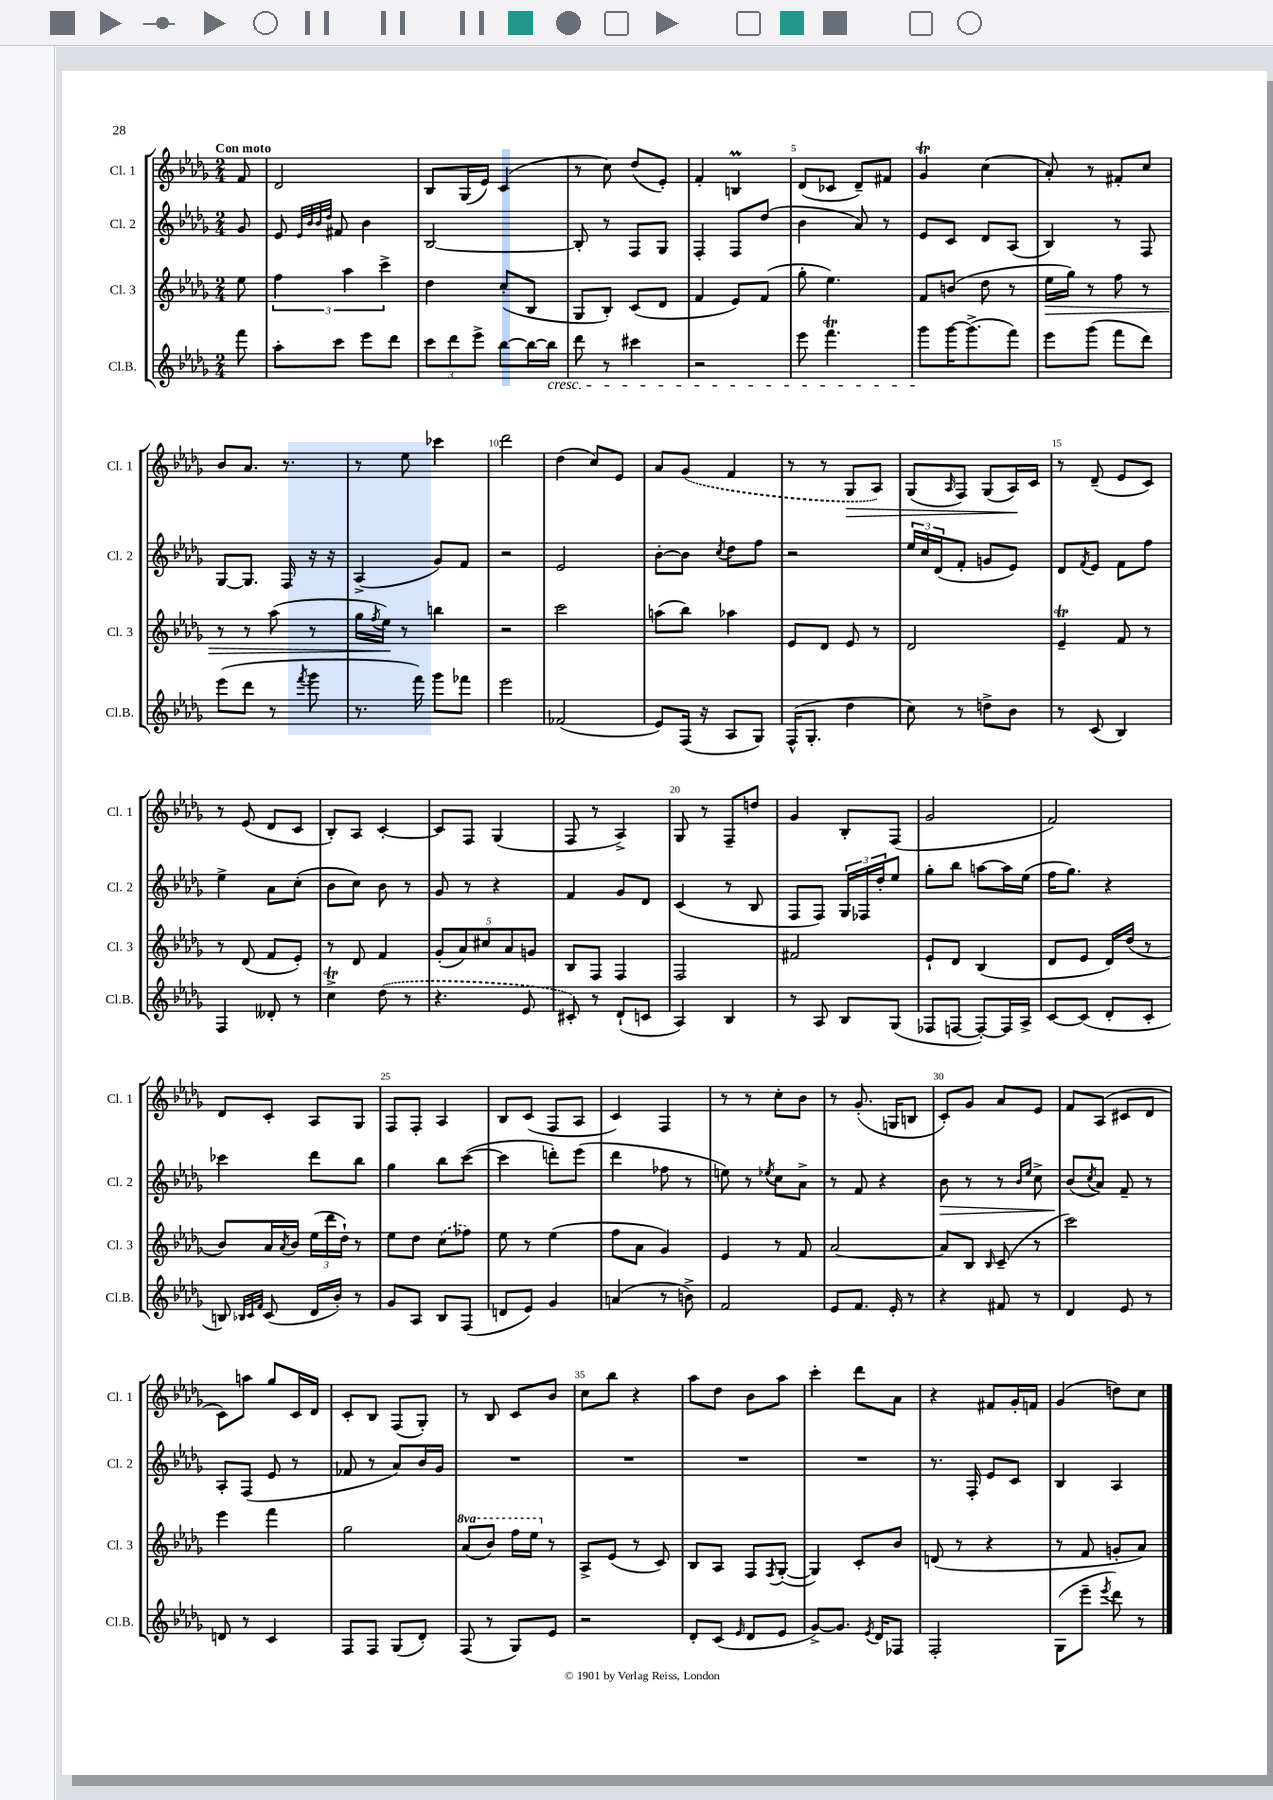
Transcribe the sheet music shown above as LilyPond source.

<<
\new StaffGroup <<
\new Staff = "s0" \with { instrumentName = "Cl. 1" shortInstrumentName = "Cl. 1" } {
    \clef treble \key des \major \numericTimeSignature \time 2/4 \partial 8 \tempo "Con moto"
    f'8 |
    des'2 |
    bes8 ges16( ees'16) c'4( |
    r8 c''8) des''8( ees'8-.) |
    f'4-. b4\prall |
    des'8( ces'8 des'8--) fis'8 |
    ges'4\trill c''4( |
    aes'8-.) r8 fis'8-. c''8 |
    bes'8 aes'8. r8. |
    r8 ees''8 ces'''4 |
    des'''2 |
    des''4( c''8) ees'8 |
    aes'8 \once \slurDashed ges'8( f'4 |
    r8 r8 ges8\> aes8) |
    ges8( \grace { aes16 } f8) ges8( aes16\!) c'16 |
    r8 des'8--( ees'8 c'8) |
    r8 ees'8( des'8 c'8 |
    bes8-.) aes8 c'4~-. |
    c'8 f8 ges4( |
    f8 r8 aes4->) |
    ges8 r8 f8-- d''8 |
    ges'4 bes8-. f8( |
    ges'2 |
    f'2) |
    des'8 c'8-. aes8 ges8 |
    f8 f8-. aes4 |
    bes8 c'8( f8 aes8 |
    c'4) f4 |
    r8 r8 c''8-. bes'8 |
    r8 ges'8.-.( g16 b8 |
    c'8-.) ges'8 aes'8 ees'8 |
    f'8 aes8( cis'8 des'8 |
    c'8) a''8 ges''8 c'16 des'16 |
    c'8-. bes8 f8( ges8-.) |
    r8 bes8 c'8 bes'8 |
    c''8 bes''8 r4 |
    aes''8 des''8 bes'8 aes''8 |
    c'''4-. des'''8 aes'8 |
    r4 fis'8 ges'16-. f'16 |
    ges'4( d''8) c''8 \bar "|." |
}
\new Staff = "s1" \with { instrumentName = "Cl. 2" shortInstrumentName = "Cl. 2" } {
    \clef treble \key des \major \numericTimeSignature \time 2/4 \partial 8
    ges'8 |
    ees'8 \grace { ees'32 bes'32 bes'32 des''32 } fis'8 bes'4 |
    bes2~ |
    bes8-. r8 f8 ges8 |
    f4-. f8 des''8( |
    bes'4 aes'8) r8 |
    ees'8 c'8 des'8 aes8( |
    bes4) r8 f8 |
    ges8~ ges8. f16 r16 r16 |
    aes4->( ges'8) f'8 |
    r2 |
    ees'2 |
    bes'8~-. bes'8 \acciaccatura { c''8 } des''8 f''8 |
    r2 |
    \tuplet 3/2 { ees''16 c''16 des'16( } f'8-. g'8 ees'8) |
    des'8 \acciaccatura { f'8 } ees'8 f'8 f''8 |
    ees''4-> aes'8 c''8-.( |
    bes'8 c''8) bes'8 r8 |
    ges'8 r8 r4 |
    f'4 ges'8 des'8 |
    c'4( r8 bes8 |
    f8 f8) \tuplet 3/2 { ges16 fes16 des''16-. } ees''8 |
    ges''8-. bes''8 a''8~ a''16 ees''16( |
    f''16 ges''8.) r4 |
    ces'''4 des'''8 bes''8 |
    ges''4 bes''8 c'''8~( |
    c'''4 d'''8-.) ees'''8( |
    des'''4 fes''8 r8 |
    e''8) r8 \acciaccatura { ees''8 } c''8 aes'8-> |
    r8 f'8 r4 |
    bes'8\> r8 r8 \grace { bes'16 ees''16 } c''8-> |
    bes'8\!( \acciaccatura { c''8 } aes'8) f'8-- r8 |
    aes8-. f8( ees'8 r8 |
    fes'8 r8 aes'8) bes'16 ges'16 |
    R2 |
    R2 |
    R2 |
    R2 |
    r8. f16-. ees'8 c'8 |
    bes4 aes4 \bar "|." |
}
\new Staff = "s2" \with { instrumentName = "Cl. 3" shortInstrumentName = "Cl. 3" } {
    \clef treble \key des \major \numericTimeSignature \time 2/4 \set Staff.ottavationMarkups = #ottavation-simple-ordinals \partial 8
    ees''8 |
    \tuplet 3/2 { f''4 aes''4 c'''4-> } |
    des''4 c''8-.( bes8 |
    ges8 bes8-.) c'8( des'8 |
    f'4 ees'8) f'8( |
    ges''8-. ees''4.) |
    f'8 b'8( des''8 r8 |
    ees''16\> ges''16) r8 f''8 r8 |
    r8 r8 aes''8( r8 |
    ges''16 \acciaccatura { f''8 } ees''16\!) r8 b''4 |
    r2 |
    c'''2 |
    a''8( bes''8) aes''4 |
    ees'8 des'8 ees'8 r8 |
    des'2 |
    ees'4--\trill f'8 r8 |
    r8 des'8( f'8 ees'8-.) |
    r8 des'8 f'4 |
    \tuplet 5/4 { ges'8-.( aes'8) cis''8 aes'8 g'8 } |
    bes8 f8 f4 |
    f2 |
    fis'2 |
    ees'8-! des'8 bes4( |
    des'8 ees'8 des'16) des''16( r8 |
    bes'8) aes'16 \acciaccatura { aes'8 } bes'16 \tuplet 3/2 { ees''16( des'''16 des''16-!) } r8 |
    ees''8 des''8 \once \slurDashed c''8( fes''8) |
    ees''8 r8 ees''4( |
    f''8 aes'8 ges'4) |
    ees'4 r8 f'8 |
    aes'2~ |
    aes'8 bes8 \grace { bes16 } c'8--( r8 |
    c'''2) |
    ees'''4 f'''4 |
    ges''2 |
    \ottava #1 aes''8( bes''8) f'''16 ees'''16 \ottava #0 r8 |
    aes8-> ees'8( r8 c'8) |
    bes8 aes8 f8 \acciaccatura { f8 } ges8~-.( |
    ges4) c'8-. bes'8 |
    d'8( r8 r4 |
    r8 f'8 g'8-. aes'8) \bar "|." |
}
\new Staff = "s3" \with { instrumentName = "Cl.B." shortInstrumentName = "Cl.B." } {
    \clef treble \key des \major \numericTimeSignature \time 2/4 \partial 8
    f'''8 |
    aes''8-. c'''8 ees'''8 des'''8 |
    \tuplet 3/2 { c'''8 des'''8 ees'''8-> } bes''8~ bes''16~ bes''16\cresc |
    des'''8 r8 cis'''4 |
    r2 |
    ees'''8 f'''4.\trill |
    ges'''8\! ges'''16~ ges'''8.->( f'''8) |
    ees'''8 ges'''8( f'''8 des'''8) |
    ees'''8( des'''8 r8 \acciaccatura { f'''8 } ges'''8 |
    r8. f'''16) ges'''8 fes'''8 |
    ees'''2 |
    fes'2( |
    ees'8) f16( r16 aes8 ges8) |
    f16-^( ges8.-. des''4 |
    c''8) r8 d''8-> bes'8 |
    r8 c'8( bes4) |
    f4 deses'8-. r8 |
    c''4->\trill \once \slurDashed des''8( r8 |
    r4. ees'8 |
    cis'8-.) r8 des'8-!( c'8 |
    aes4) bes4 |
    r8 aes8 bes8 ges8( |
    fes8 f8~ f8~-.) f16 aes16-> |
    c'8~ c'8( des'8-. c'8-. |
    b8) \grace { bes32 c'32 f'32 } c'8( des'16 bes'16-.) r8 |
    ges'8 aes8 bes8 f8( |
    d'8 ees'8) ges'4 |
    a'4( r8 b'8->) |
    f'2 |
    ees'8 f'8. ees'16-. r8 |
    r4 fis'8 r8 |
    des'4 ees'8 r8 |
    d'8 r8 c'4 |
    f8 f8 ges8( des'8-.) |
    f8( r8 ges8) ees'8 |
    r2 |
    des'8-. c'8( \grace { ees'16 } des'8 ees'8 |
    ges'8~->) ges'8. \acciaccatura { ees'8 } des'16 fes8 |
    f2-. |
    ges8( ees'''8-- \acciaccatura { ees'''8 } des'''8) r8 \bar "|." |
}
>>
>>
\layout { \context { \Score \override BarNumber.break-visibility = ##(#f #t #t) barNumberVisibility = #(every-nth-bar-number-visible 5) } }
